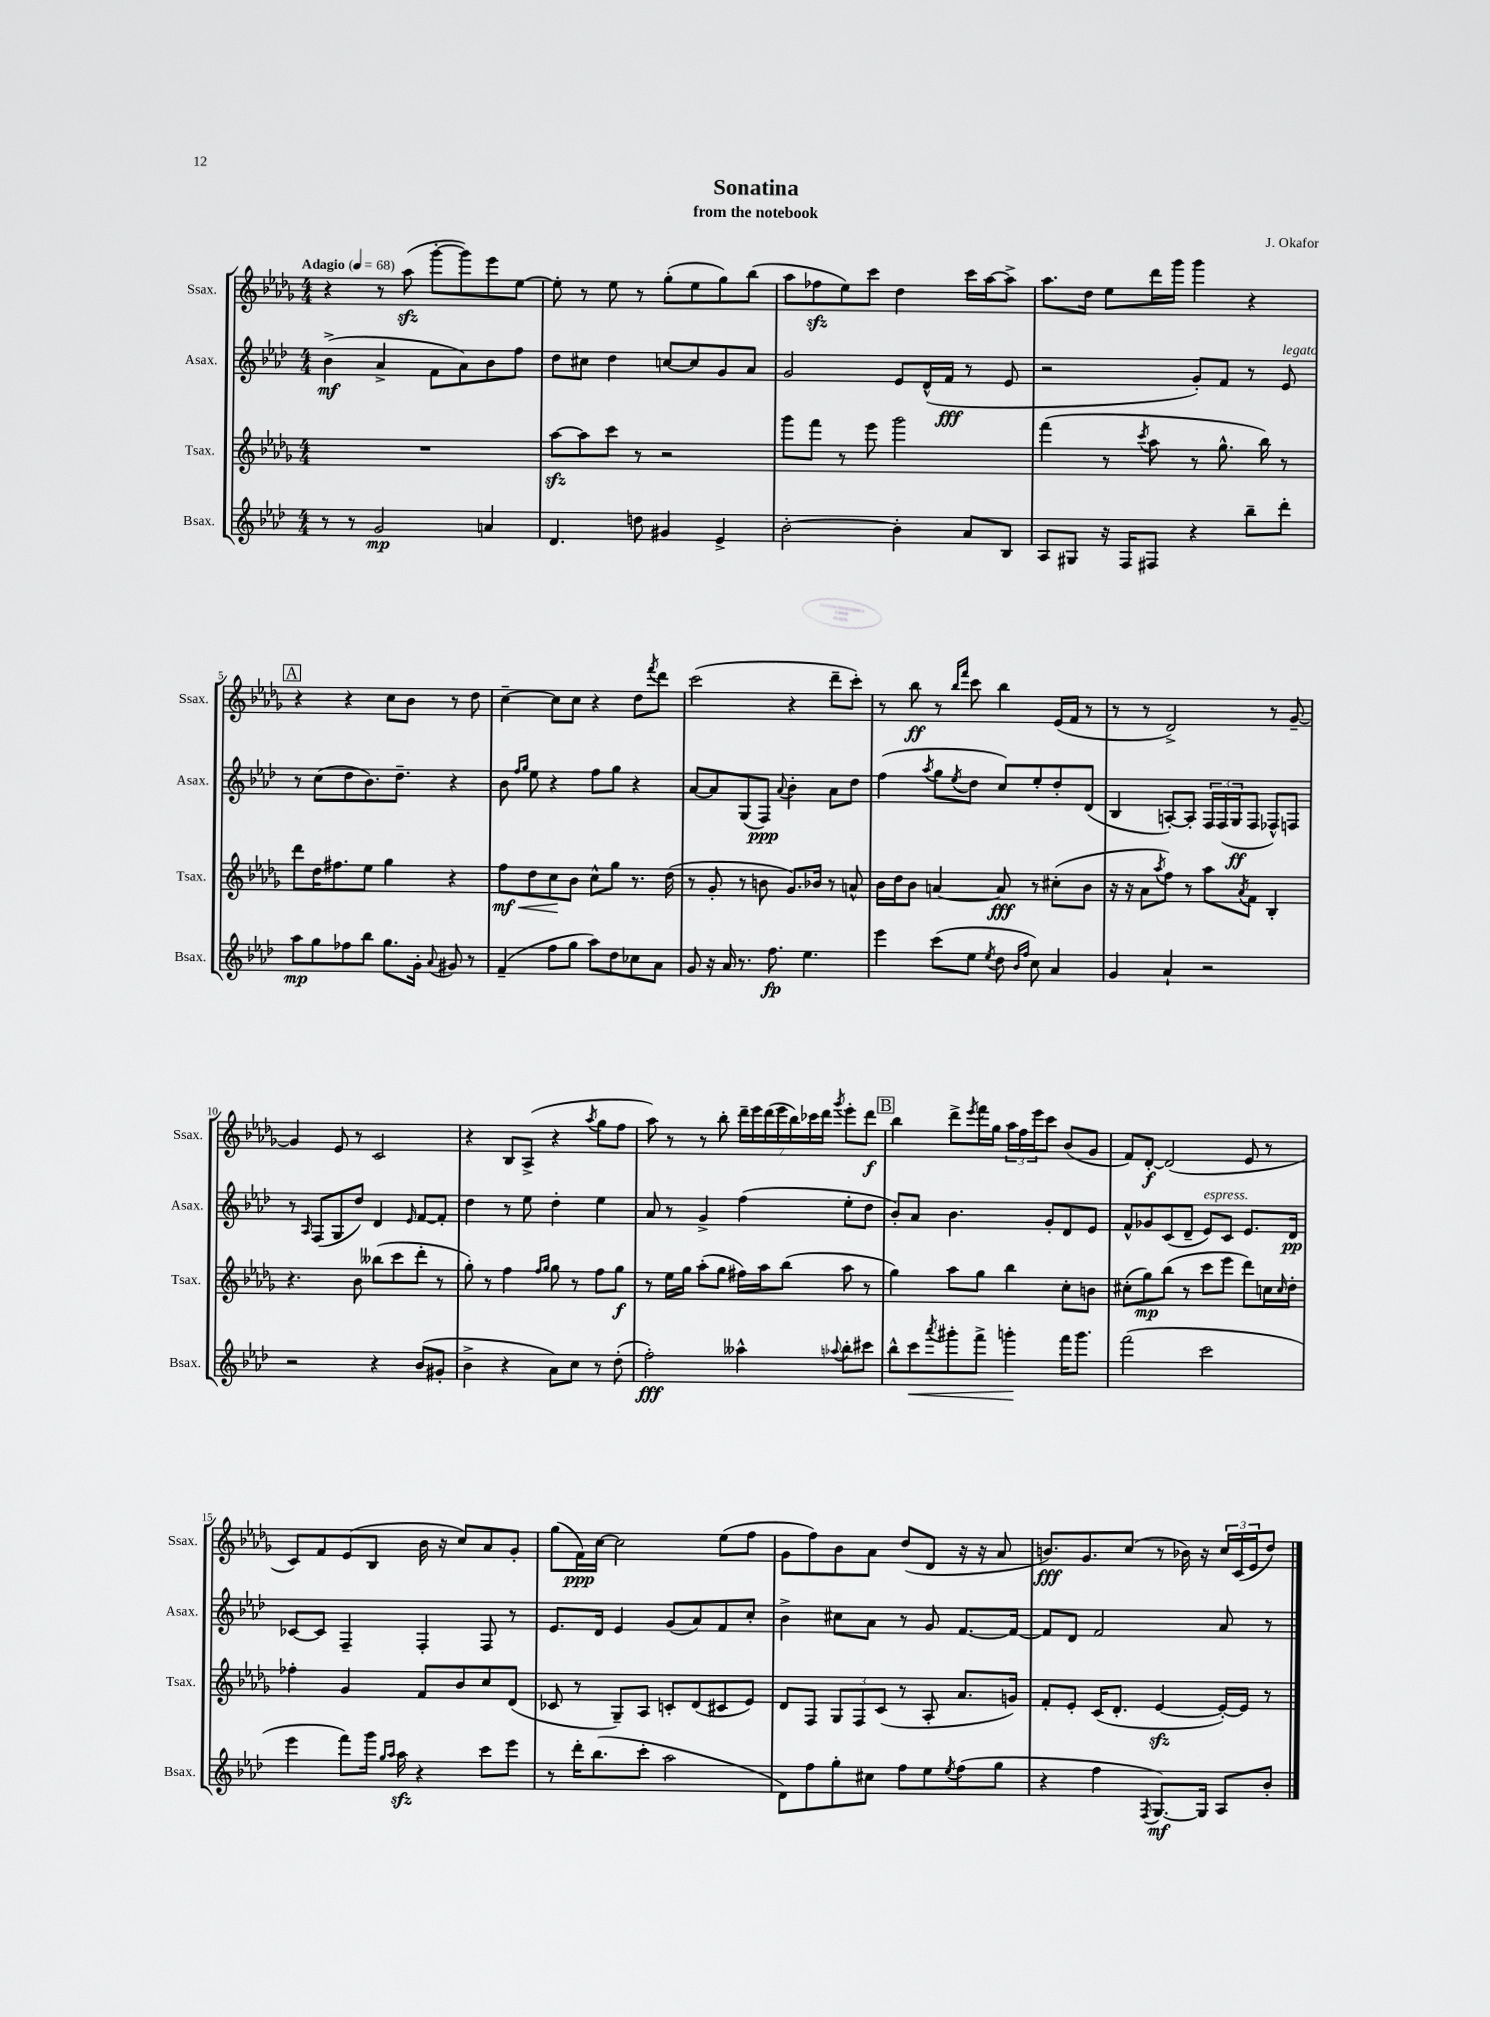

**kern	**kern	**kern	**kern
*staff4	*staff3	*staff2	*staff1
*clefG2	*clefG2	*clefG2	*clefG2
*k[b-e-a-d-]	*k[b-e-a-d-g-]	*k[b-e-a-d-]	*k[b-e-a-d-g-]
*M4/4	*M4/4	*M4/4	*M4/4
*MM68	*MM68	*MM68	*MM68
8r	1r	(4b-^	4r
8r	.	.	.
2g	.	4a-^	8r
.	.	.	(8aa-
.	.	8f	[8ggg-'
.	.	8a-)	8ggg-])
4a	.	8b-	8eee-
.	.	8ff	[8ee-
=	=	=	=
4.d-	[8aa-	8dd-	8ee-']
.	8aa-]	8cc#	8r
.	8ccc	4dd-	8ee-
8dd	8r	.	8r
4g#	2r	[8cc	(8gg-'
.	.	8cc]	8ee-
4e-^	.	8g	8gg-)
.	.	8a-	(8bb-
=	=	=	=
[2b-'	8ggg-	2g	8aa-
.	8fff	.	8ff-
.	8r	.	8ee-)
.	8eee-	.	8ccc
4b-']	2ggg-	8e-	4dd-
.	.	(16d-^^	.
.	.	16f	.
8a-	.	8r	16ccc
.	.	.	[16aa-
8B-	.	8e-	8aa-^]
=	=	=	=
8A-	(4fff	2r	8.aa-
8G#	.	.	.
.	.	.	16dd-
16r	8r	.	8ee-
16F	.	.	.
.	8qccc	.	.
8F#	8aa-	.	16ddd-
.	.	.	16ggg-
4r	8r	8g')	4ggg-
.	8.gg-^^	8f	.
8bb-~	.	8r	4r
.	16bb-)	.	.
8ddd-'	8r	8e-	.
=	=	=	=
8aa-	8ddd-	8r	4r
8gg	16dd-	(8cc	.
.	8.ff#	.	.
8ff-	.	8dd-	4r
8bb-	8ee-	8.b-)	.
8.gg	4gg-	.	8cc
.	.	8.dd-~	.
.	.	.	8b-
16g'	.	.	.
8qqa-	.	.	.
8g#	4r	4r	8r
8r	.	.	8dd-
=	=	=	=
(4f~	8ff	8b-	[4cc~
.	.	16qqff	.
.	.	16qqgg	.
.	8dd-	8ee-	.
8ff	8cc	4r	8cc]
8gg	8b-	.	8cc
8aa-)	8cc^^	8ff	4r
8dd-	8gg-	8gg	.
8cc-	8.r	4r	8dd-
.	.	.	8qfff
8a-	.	.	8ddd-
.	(16dd-	.	.
=	=	=	=
8g	8r	[8a-	(2ccc
16r	8g-'	8a-]	.
16a-	.	.	.
8.r	8r	(8G	.
.	8b	8F)	.
8.ff	.	.	.
.	.	8qqa-	.
.	8.g-)	4b-'	4r
4.ee-	.	.	.
.	16b-	.	.
.	8r	8a-	8ddd-~
.	8a^^	8dd-	8ccc')
=	=	=	=
4eee-	16b-	(4ff	8r
.	16dd-	.	.
.	8b-	.	8bb-
.	.	8qaa-	.
(8ccc	[4a	8gg	8r
.	.	.	16qqbb-
.	.	8qee-	16qqfff
8ee-	.	8dd-	8ccc
8qee-	.	.	.
8dd-	8a]	8cc)	4bb-
16qqb-	.	.	.
16qqff	.	.	.
8cc)	8r	8ee-'	.
4a-	(8cc#'	8dd-'	(16e-
.	.	.	16f
.	8b-	(8d-	8r
=	=	=	=
4g	16r	4B-	8r
.	16r	.	.
.	8a-	.	8r
.	8qaa-	.	.
4a-`	8ff)	[8A')	2d-^)
.	8r	8A']	.
2r	8aa-	24F	.
.	.	(24F	.
.	.	24G	.
.	8qa-	.	.
.	8f	8F	.
.	4B-'	8F-^^)	8r
.	.	8F	[8g-~
=	=	=	=
2r	4.r	8r	4g-]
.	.	16qqA-	.
.	.	(8F	.
.	.	8G	8e-
.	8b-	8dd-)	8r
4r	(8bb--	4d-	2c
.	8ccc	.	.
.	.	16qqe-	.
(8b-	8ddd-'	[8f	.
8g#'	8r	8f']	.
=	=	=	=
4b-^	8gg-')	4dd-	4r
.	8r	.	.
4r	4ff	8r	8B-
.	.	8ee-	(8A-^
.	16qqff	.	.
.	16qqgg-	.	.
8a-)	8gg-	4dd-'	4r
8cc	8r	.	.
.	.	.	8qaa-
8r	8ff	4ee-	8gg-
(8dd-'	8gg-	.	8ff
=	=	=	=
2ff')	8r	8a-	8aa-)
.	16ee-	8r	8r
.	16gg-	.	.
.	(8aa-'	4g^	8r
.	8gg-	.	8bb-'
4aa--^^	16ff#)	(4ff	28ddd-~
.	.	.	28eee-
.	16aa-	.	.
.	.	.	(28ddd-
.	.	.	28eee-
.	(8bb-	.	.
.	.	.	28bb-)
.	.	.	28ccc-
.	.	.	28ddd-
8qqaa-	.	.	8qggg-
8bb-'	8aa-	8ee-'	8eee-'
8ccc#	8r	8dd-	8ddd-
=	=	=	=
8bb-^^	4gg-)	8b-')	4bb-
8ccc	.	8a-	.
8qaaa-	.	.	.
8ggg#'	8aa-	4.b-	8ddd-^
.	.	.	8qeee-
8fff^	8gg-	.	16fff
.	.	.	16gg-
4ggg'	4bb-	.	24aa-
.	.	.	24ff
.	.	.	24eee-
.	.	8g'	8ccc
16fff	8cc'	8d-	(8b-
8.ggg	.	.	.
.	8b	8e-	8g-
=	=	=	=
(2fff	(8cc#'	8f^^	8f)
.	8gg-)	8g-	[8d-'
.	(8bb-	(8c	(2d-]
.	8r	8d-~	.
2ccc	8ccc	8e-)	.
.	8eee-	8c	.
.	8ddd-)	8.e-	8e-
.	16cc	.	8r
.	16qqcc	.	.
.	16dd-'	16d-	.
=	=	=	=
4eee-	4ff-'	[8c-	8c)
.	.	8c-]	8f
8fff)	4g-	4F~	(8e-
16ggg	.	.	8B-
16qqgg	.	.	.
16qqaa-	.	.	.
16aa-	.	.	.
4r	8f	4F'	16b-
.	.	.	16r
.	8b-	.	8cc)
8ccc	8cc	8F	8a-
8eee-	(8d-	8r	8g-'
=	=	=	=
8r	8c-	8.e-	(8gg-
16ddd-'	8r	.	16f)
(8.bb-	.	16d-	[16cc
.	8G-~)	4e-	2cc]
8ccc'	8A-	.	.
2aa-	8c'	(8g	.
.	(8d-	8a-)	.
.	8c#	8f	(8ee-
.	8e-)	8cc'	8ff
=	=	=	=
8d-)	8d-	4b-^	8g-
8ff	8F	.	8ff)
8gg'	12G-	8cc#	8b-
.	12F	.	.
8cc#	.	8a-	8a-
.	(12c	.	.
8ff	8r	8r	(8dd-
8ee-	8A-'	8g	8d-
8qee-	.	.	.
(8ff	8.a-	[8.f	16r
.	.	.	16r
8gg	.	.	8a-
.	16g)	16f_	.
=	=	=	=
4r	8f'	8f]	8.b)
.	8e-'	8d-	.
.	.	.	8.g-
4ff	(16c	2f	.
.	8.d-'	.	.
.	.	.	(8cc
8qF	.	.	.
[8.G)	[4e-	.	8r
.	.	.	16b-)
16G]	.	.	16r
8A-	16e-'_)	8a-	24cc
.	.	.	(24c
.	16e-]	.	.
.	.	.	24e-
8b-'	8r	8r	8dd-)
==	==	==	==
*-	*-	*-	*-
